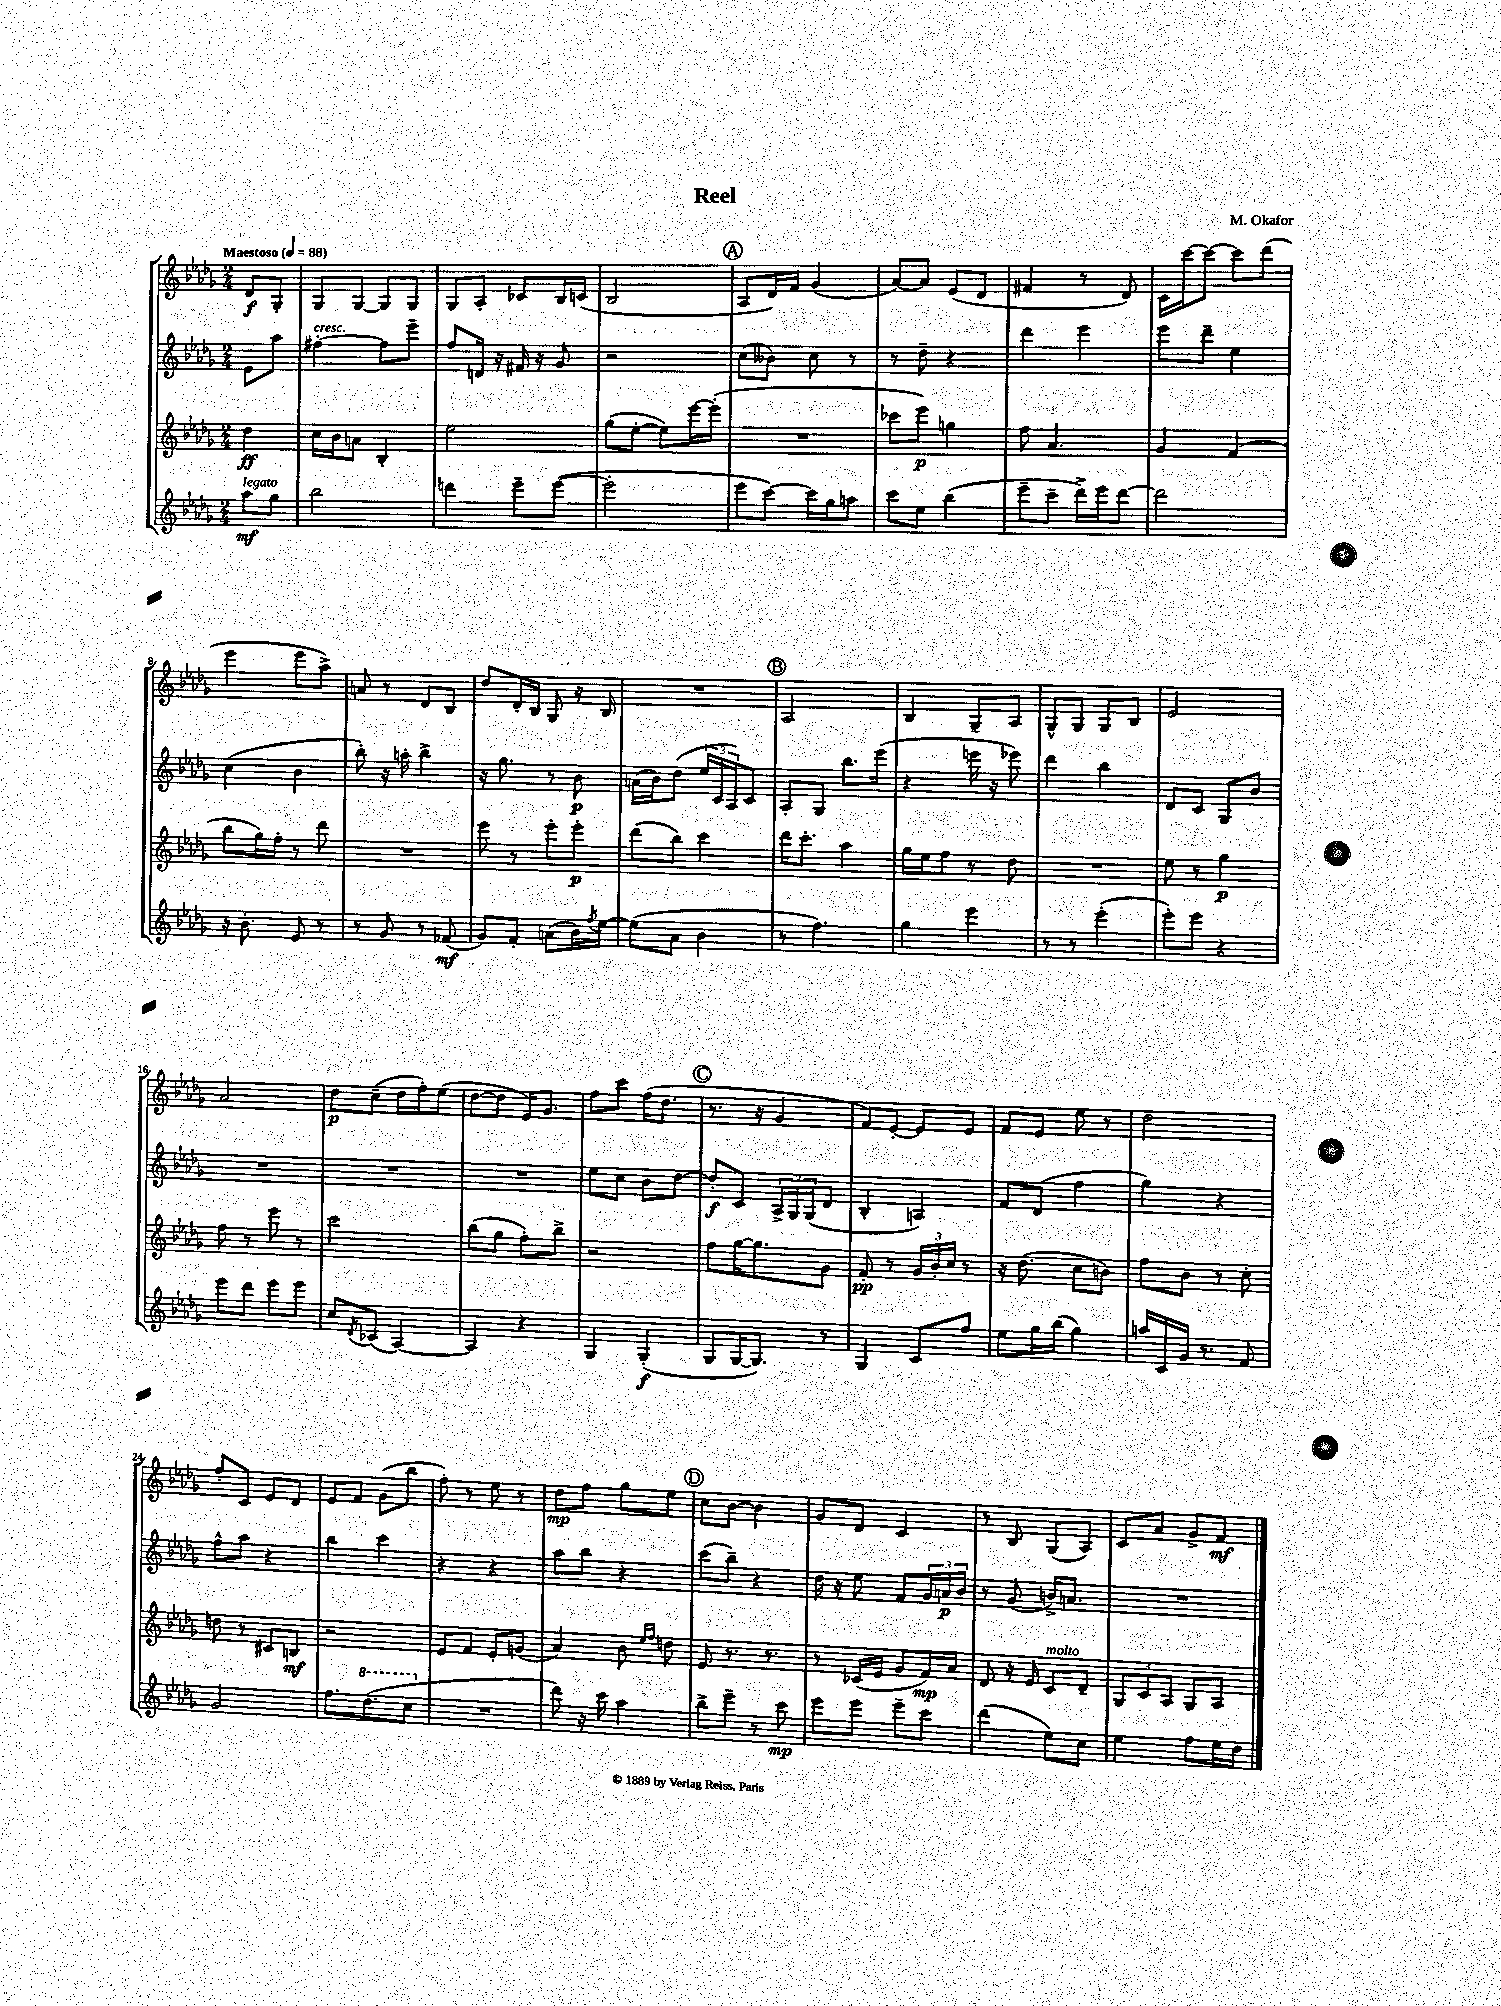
\header { title = "Reel" composer = "M. Okafor" }
<<
\new StaffGroup <<
\new Staff = "s0" {
    \clef treble \key des \major \numericTimeSignature \time 2/4 \partial 4 \tempo "Maestoso" 4 = 88
    des'8\f ges8-. |
    ges8 ges8~ ges8 ges8 |
    ges8 aes8-. ces'8 bes16 c'16( |
    bes2 |
    \mark \markup { \circle "A" } aes8 des'16) f'16 ges'4( |
    aes'8~) aes'8 ees'8( des'8 |
    fis'4 r8 des'8) |
    c'16 c'''16~ c'''8~ c'''8 des'''8( |
    ees'''4 ees'''8 aes''8->) |
    a'8 r8 des'8 bes8 |
    des''8 des'16-. bes16 ges8 r16 bes16 |
    R2 |
    \mark \markup { \circle "B" } aes2 |
    bes4 ges8-- aes8 |
    ges8-^ ges8 ges8 bes8 |
    ees'2 |
    aes'2 |
    des''8\p c''8--( des''16 f''16-.) ees''8( |
    des''8~ des''8 ees'16) ges'8. |
    f''8 c'''8 f''16( des''8. |
    \mark \markup { \circle "C" } r8. r16 ges'4 |
    f'8) ees'8~-. ees'8 ees'8 |
    f'8 ees'8 ees''8 r8 |
    des''2 |
    f''8-. c'8 ees'8 des'8 |
    ees'8 f'8 ges'8( bes''8 |
    f''8-.) r8 ees''8 r8 |
    des''8\mp f''8 ges''8 ees''8 |
    \mark \markup { \circle "D" } c''8 bes'8~ bes'4 |
    ges'8 des'8 c'4 |
    r8 bes8 ges8( aes8) |
    c'8 aes'8 ges'8-> f'8\mf \bar "|." |
}
\new Staff = "s1" {
    \clef treble \key des \major \numericTimeSignature \time 2/4 \partial 4
    ees'8 aes''8 |
    fis''4~-.^\markup { \italic "cresc." } fis''8 ees'''8-- |
    f''8 d'16 r16 fis'16 r16 ges'8 |
    r2 |
    \mark \markup { \circle "A" } c''8( beses'8) c''8 r8 |
    r8 des''8-- r4 |
    des'''4 ees'''4 |
    ees'''8 des'''8-- ees''4 |
    c''4( bes'4 |
    bes''8-.) r16 a''16-. bes''4-> |
    r16 ges''8. r8 bes'8\p |
    a'16( bes'16) des''8( \tuplet 3/2 { ees''16 c'16 aes16) } c'8 |
    \mark \markup { \circle "B" } aes8-. ges8 bes''8. ees'''16( |
    r4 e'''16 r16 ees'''8) |
    des'''4 bes''4 |
    des'8 c'8 ges8 bes'8 |
    R2 |
    R2 |
    R2 |
    ees''8 c''8 bes'8 des''8~ |
    \mark \markup { \circle "C" } des''8-.\f c'8 \tuplet 3/2 { aes16-> ges16 ges16( } des'8 |
    bes4-. a4) |
    f'8 des'8( f''4 |
    ges''4) r4 |
    f''8-^ aes''8 r4 |
    bes''4 c'''4 |
    r4 r4 |
    aes''8 bes''8 r4 |
    \mark \markup { \circle "D" } c'''8( bes''8--) r4 |
    des''16 r16 ees''8 f'8 \tuplet 3/2 { ges'16 a'16\p bes'16 } |
    r8 ges'8( b'16->) a'8. |
    R2 \bar "|." |
}
\new Staff = "s2" {
    \clef treble \key des \major \numericTimeSignature \time 2/4 \partial 4
    des''4\ff |
    c''16 bes'16 a'8 bes4-. |
    ees''2 |
    ges''8( ees''8~-. ees''8) ees'''16~ ees'''16-.( |
    \mark \markup { \circle "A" } R2 |
    ces'''8 ees'''8\p) g''4 |
    f''8 aes'4. |
    ges'4 f'4( |
    bes''8 ges''16) f''16-. r8 des'''8 |
    R2 |
    ees'''8 r8 ees'''8-. ees'''8-.\p |
    des'''8( bes''8) c'''4 |
    \mark \markup { \circle "B" } des'''16 c'''8.-. aes''4 |
    ges''16 ees''16 f''8 r8 des''8 |
    R2 |
    ees''8 r8 ges''4\p |
    f''8 r8 ees'''8 r8 |
    c'''2 |
    bes''8( ges''8 f''8-.) bes''8-> |
    r2 |
    \mark \markup { \circle "C" } f''8 ges''16~ ges''8. ges'8 |
    f'8-.\pp r8 \tuplet 3/2 { ges'16 bes'16-. c''16 } r8 |
    r16 des''8.( c''8 b'8) |
    f''8 bes'8 r8 c''8-. |
    d''8 r8 cis'8 b8\mf |
    r2 |
    ees'8 f'8 ees'8-. g'8( |
    aes'4) bes'8 \grace { ees''16 f''16 } d''8 |
    \mark \markup { \circle "D" } ees'8 r8. r8. |
    r8 ces'16( ees'16 ges'8 f'16\mp) aes'16 |
    des'8 r16 ees'16 c'8^\markup { \italic "molto" } des'8-- |
    \tuplet 3/2 { ges8 c'8 aes8 } ges8 aes8 \bar "|." |
}
\new Staff = "s3" {
    \clef treble \key des \major \numericTimeSignature \time 2/4 \partial 4
    aes''8\mf^\markup { \italic "legato" } ges''8 |
    bes''2 |
    d'''4 ees'''8-- ees'''8~( |
    ees'''2-. |
    \mark \markup { \circle "A" } ees'''8 c'''8~) c'''16 ges''16 a''8 |
    c'''8 ees''8 bes''4( |
    ees'''8-- c'''8-- des'''16->) ees'''16 des'''8~ |
    des'''2 |
    r16 bes'8.-. ees'8 r8 |
    r8 ges'8 r8 fes'8\mf( |
    ges'8) f'8-. a'8( bes'16) \acciaccatura { f''8 } ees''16~ |
    ees''8( aes'8 bes'4 |
    \mark \markup { \circle "B" } r8 f''4.) |
    ges''4 ees'''4 |
    r8 r8 ees'''4-.( |
    ees'''8-.) ees'''8 r4 |
    ees'''8 des'''8 ees'''8 ees'''8 |
    c''8 \acciaccatura { des'8 } ces'8( aes4~) |
    aes4 r4 |
    ges4 ges4-.\f( |
    \mark \markup { \circle "C" } ges8 ges16~ ges8.) r8 |
    ges4 c'8 f''8 |
    ees''8 ges''16 bes''16( ges''4) |
    a''16 c'16 ges'16 r8. f'8 |
    ges'2 |
    f''8. \ottava #1 des'''8.( c'''8 \ottava #0 |
    R2 |
    des'''8) r16 c'''16 aes''4 |
    \mark \markup { \circle "D" } bes''8-> ees'''8-- r8 c'''8\mp |
    ees'''8 ees'''8 ees'''8-- c'''8 |
    des'''4( ees''8) c''8 |
    ees''4 f''8 ees''16 des''16 \bar "|." |
}
>>
>>
